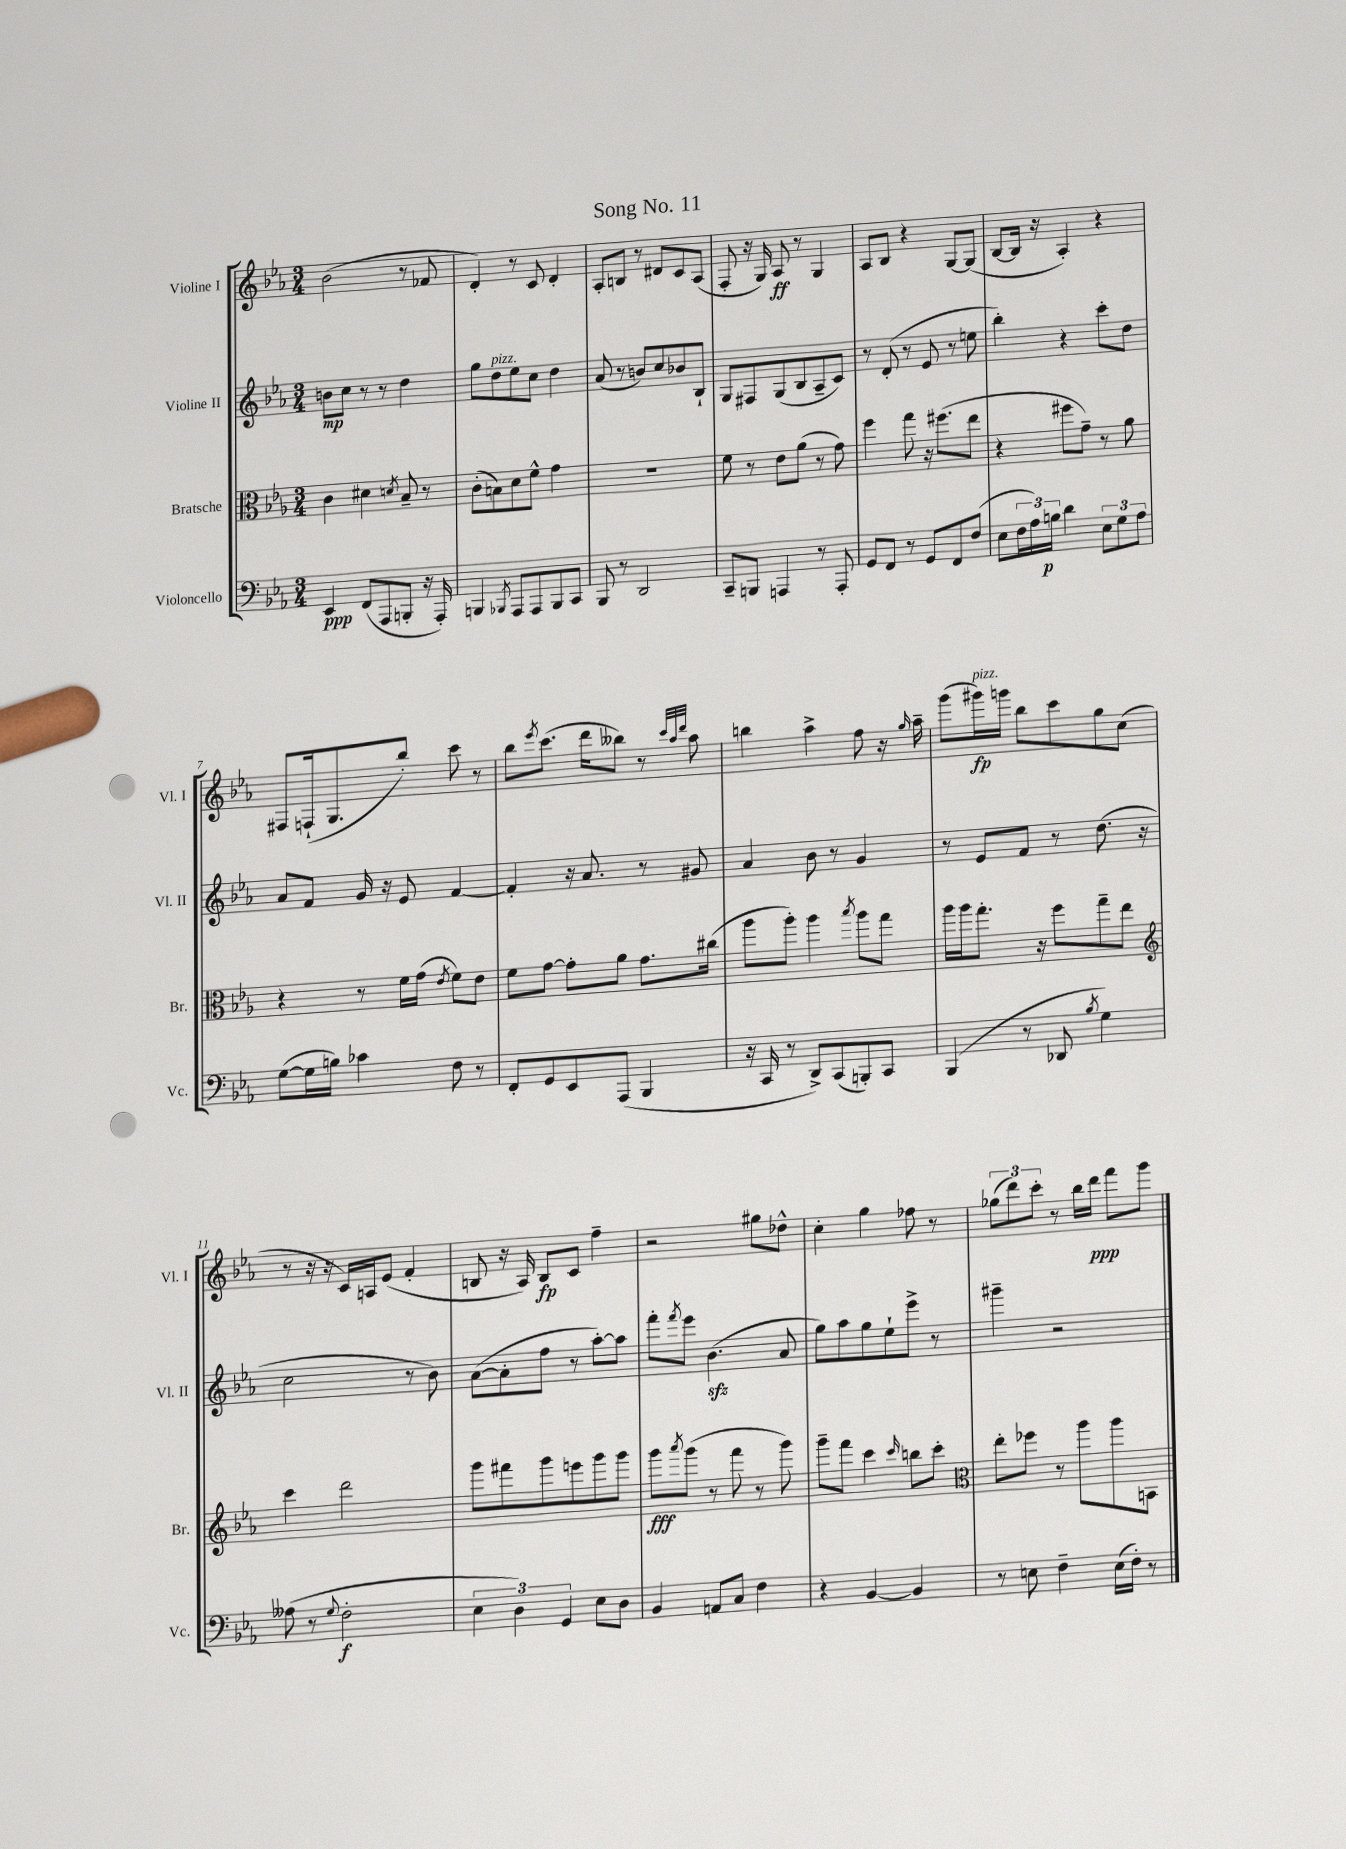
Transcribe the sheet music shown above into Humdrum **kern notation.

**kern	**kern	**kern	**kern
*staff4	*staff3	*staff2	*staff1
*clefF4	*clefC3	*clefG2	*clefG2
*k[b-e-a-]	*k[b-e-a-]	*k[b-e-a-]	*k[b-e-a-]
*M3/4	*M3/4	*M3/4	*M3/4
4EE-	4c	8b	(2b-
.	.	8cc	.
(8FF	4d#	8r	.
8AAA-	.	8r	.
.	8qd	.	.
8BBB'	8B-~	4dd	8r
16r	8r	.	8f-
16AAA-')	.	.	.
=	=	=	=
4BBB	(8c'	8gg	4d')
.	8B)	8dd	.
8qBBB-	.	.	.
8AAA-	8d	8ee-	8r
8AAA-	8f^^	8cc	8c
8BBB-	4g	4dd	4d'
8CC	.	.	.
=	=	=	=
8BBB-	2.r	(8a-	8A-'
8r	.	8r	8B
2DD	.	8b)	8r
.	.	8cc	8d#
.	.	8b-	8c
.	.	8B-`	(8A-
=	=	=	=
8CC~	8f	8G	8F'
8BBB	8r	8F#	16r
.	.	.	16G)
4AAA	8e-	(8G	8A-
.	(8a-	8B-	8r
8r	8r	8A-~	4G
8AAA'	8g)	8c)	.
=	=	=	=
8GG	4ff	8r	8A-
8FF	.	(8d'	8B-
8r	8gg	8r	4r
8GG	16r	8e-	.
.	(8.ff#	.	.
8FF	.	8r	[8G
(8F	8ee-	8ee	(8G]
=	=	=	=
8E-	4r	4bb-')	[8B-
24F	.	.	16B-]
24A-)	.	.	.
.	.	.	16r
24B	.	.	.
4d	8ff#	4r	4A-')
.	8g~)	.	.
12E-	8r	8ccc'	4r
12G	.	.	.
.	8a-	8dd	.
12A-	.	.	.
=	=	=	=
([8G	4r	8a-	8F#
16G]	.	8f	(16F`
16B)	.	.	8.G
4c-	8r	16g	.
.	.	16r	.
.	16f	8e-	8bb-')
.	(16g	.	.
.	8qe-	.	.
8F	8f)	[4f	8ccc
8r	8e-	.	8r
=	=	=	=
8FF'	8f	4f']	8bb-
.	.	.	8qeee-
8GG	[8g	.	(8.ccc
8EE-	8g']	16r	.
.	.	8.a-	16ddd
(8AAA-	8a-	.	8bb--)
4BBB-	8.g	8r	8r
.	.	.	32qqccc
.	.	.	32qqaa-
.	.	.	32qqddd
.	.	8g#	8aa-
.	(16cc#	.	.
=	=	=	=
16r	8aa-	4a-	4bb
16CC	.	.	.
8r	8aa-')	.	.
8DD^)	4aa-	8b-	4aa-^
(8CC	.	8r	.
.	8qbb-	.	.
8BBB')	8aa-	4g	8ff
8CC	8gg	.	16r
.	.	.	16qqgg
.	.	.	16aa-~
=	=	=	=
(4BBB-	16aa-	8r	(8ggg
.	16aa-	.	.
.	8.gg'	8e-	16ggg#)
.	.	.	16ggg
8r	.	8f	8bb-
.	16r	.	.
8DD-	8ff	8r	8ccc
8qB-	.	.	.
4G)	8gg~	(8.dd	8gg
.	8ee-	.	(8cc
.	.	16r	.
=	=	=	=
*	*clefG2	*	*
(8A--	4ccc	2cc	8r
8r	.	.	16r
.	.	.	16r
8qqG	.	.	.
2F'	2ddd	.	16c)
.	.	.	16A
.	.	.	(8e-
.	.	8r	4f'
.	.	8b-)	.
=	=	=	=
6E-	8ggg	([8a-	8B
.	8fff#	8a-']	16r
6D)	.	.	.
.	.	.	16A-)
.	8ggg	8ff	8B
6GG	.	.	.
.	8eee	8r	8c
8E-	8ggg	[8aa-')	4ff~
8D	8ggg	8aa-]	.
=	=	=	=
4BB-	8ggg	8fff'	2r
.	8qaaa-	8qfff	.
.	(8ggg	8eee-	.
8AA	8r	(4.b-	.
8C	8fff	.	.
4F	8r	.	8gg#
.	8ggg)	8a-	8dd-^^
=	=	=	=
4r	8ggg~	8gg)	4cc'
.	8fff	8aa-	.
[4BB-	4ccc	8gg	4gg
.	.	8ee-`	.
.	16qqccc	.	.
4BB-]	8bb	8eee-^	8ff-
.	8ccc'	8r	8r
=	=	=	=
*	*clefC3	*	*
8r	8ee-'	4ggg#~	(12gg-
.	.	.	12ddd)
8E	8ff-	.	.
.	.	.	12ccc'
4F~	8r	2r	8r
.	8aa-	.	16bb-
.	.	.	16ddd
(16E	8aa-	.	8fff
16F')	.	.	.
8r	8BB	.	8ggg
==	==	==	==
*-	*-	*-	*-
